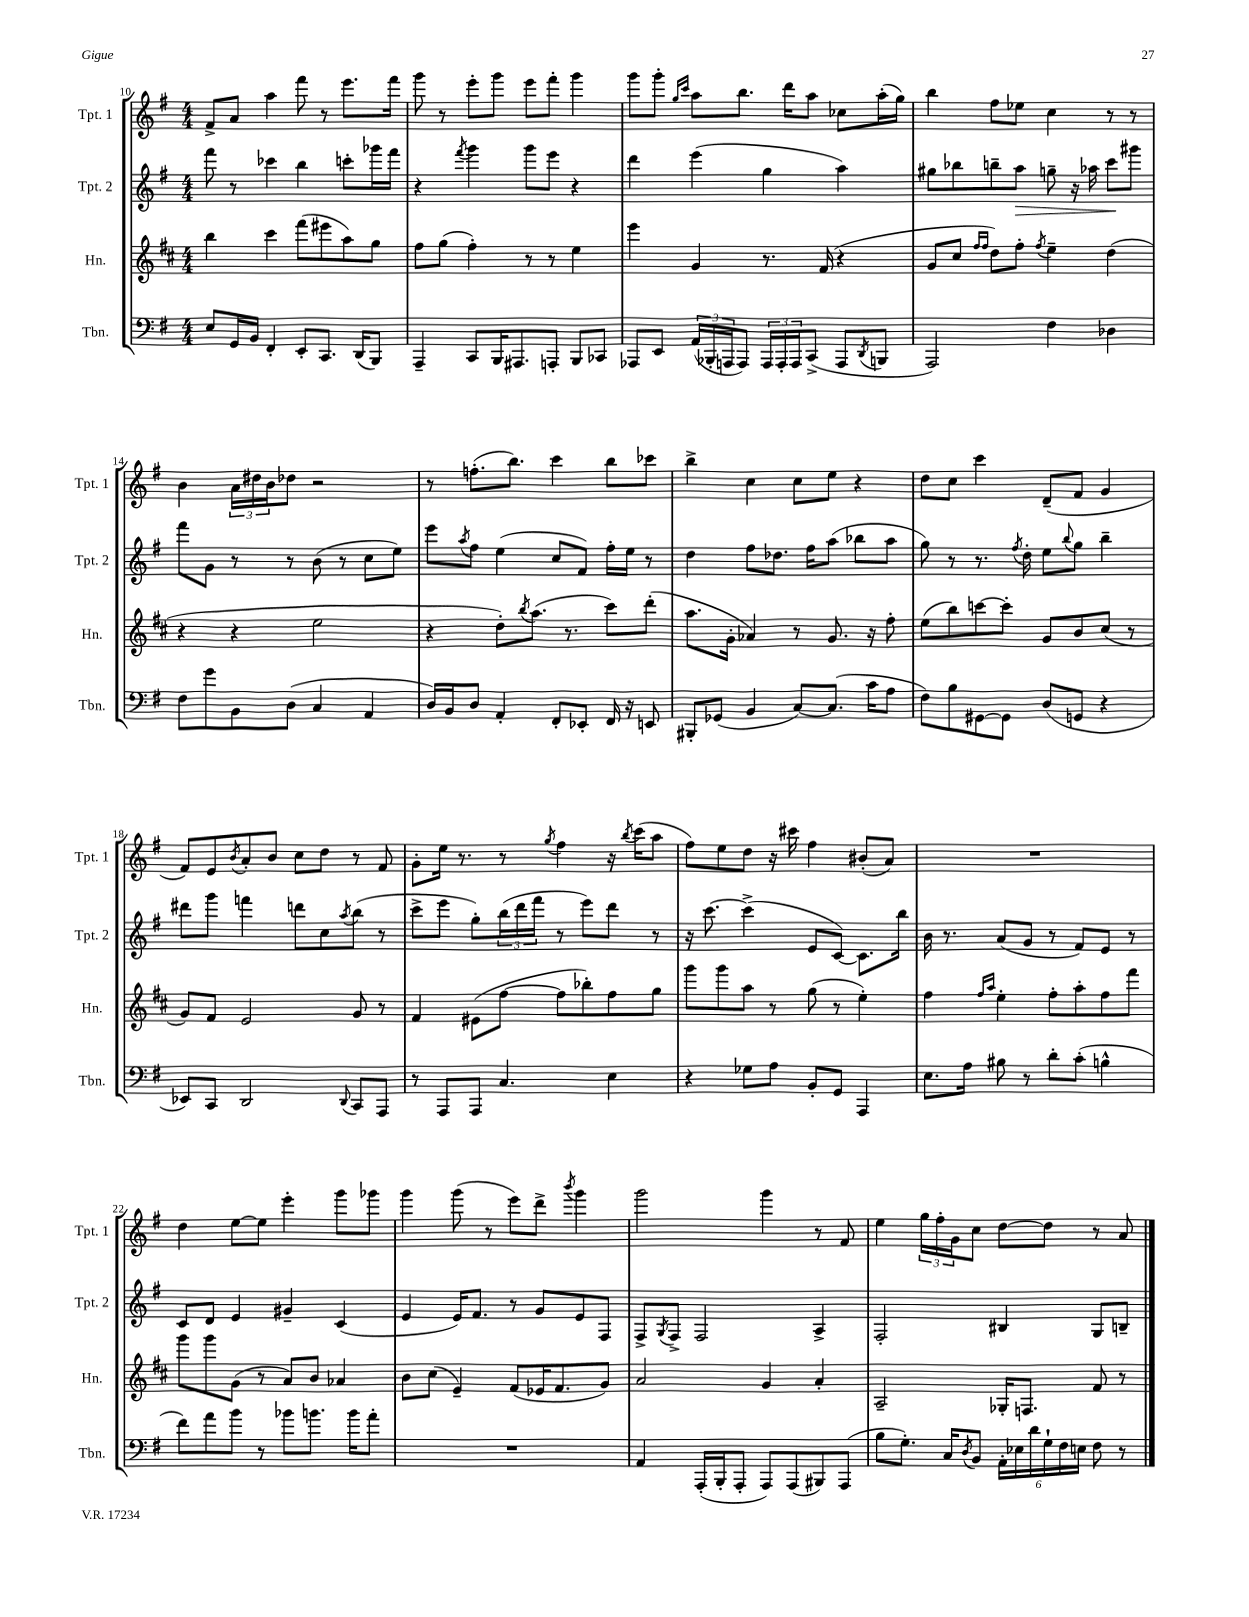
<<
\new StaffGroup <<
\new Staff = "s0" \with { instrumentName = "Tpt. 1" shortInstrumentName = "Tpt. 1" } {
    \clef treble \key g \major \numericTimeSignature \time 4/4
    fis'8-> a'8 a''4 fis'''8 r8 e'''8. fis'''16 |
    g'''8 r8 e'''8-. g'''8 e'''8 fis'''8-. g'''4 |
    g'''8 g'''8-. \grace { g''16 c'''16 } a''8 b''8. d'''16 a''8 ces''8 a''16-.( g''16) |
    b''4 fis''8 ees''8 c''4 r8 r8 |
    b'4 \tuplet 3/2 { a'16 dis''16 b'16 } des''8 r2 |
    r8 f''8.-.( b''8.) c'''4 b''8 ces'''8 |
    b''4-> c''4 c''8 e''8 r4 |
    d''8 c''8 c'''4 d'8--( fis'8 g'4 |
    fis'8) e'8 \acciaccatura { b'8 } a'8-. b'8 c''8 d''8 r8 fis'8 |
    g'8-. e''16 r8. r8 \acciaccatura { g''8 } fis''4 r16 \acciaccatura { b''8 } c'''16( a''8 |
    fis''8) e''8 d''8 r16 cis'''16 fis''4 bis'8-.( a'8) |
    R1 |
    d''4 e''8~ e''8 e'''4-. g'''8 ges'''8 |
    g'''4 g'''8( r8 e'''8) d'''8-> \acciaccatura { b'''8 } g'''4 |
    g'''2 g'''4 r8 fis'8 |
    e''4 \tuplet 3/2 { g''16 fis''16-. g'16 } c''8 d''8~ d''8 r8 a'8 \bar "|." |
}
\new Staff = "s1" \with { instrumentName = "Tpt. 2" shortInstrumentName = "Tpt. 2" } {
    \clef treble \key g \major \numericTimeSignature \time 4/4
    fis'''8 r8 ces'''4 b''4 c'''8-. ges'''16 fis'''16 |
    r4 \acciaccatura { fis'''8 } g'''4 g'''8 e'''8 r4 |
    d'''4 e'''4( g''4 a''4) |
    gis''8 bes''8 b''8-- a''8\> g''8-- r16 aes''16 c'''8\! gis'''8 |
    fis'''8 g'8 r8 r8 b'8( r8 c''8 e''8) |
    e'''8 \acciaccatura { a''8 } fis''8 e''4( c''8 fis'8) fis''16-. e''16 r8 |
    d''4 fis''8 des''8. fis''16 a''8( bes''8 a''8 |
    g''8) r8 r8. \acciaccatura { fis''8 } d''16-. e''8 \appoggiatura { b''8 } g''8 b''4-- |
    dis'''8 g'''8 f'''4 d'''8 c''8 \acciaccatura { a''8 } b''8( r8 |
    c'''8-> e'''8 g''8-.) \tuplet 3/2 { b''16( d'''16 fis'''16 } r8 e'''8) d'''8 r8 |
    r16 c'''8.~ c'''4->( e'8 c'8~) c'8. b''16 |
    b'16 r8. a'8( g'8 r8 fis'8) e'8 r8 |
    c'8 d'8 e'4 gis'4-- c'4( |
    e'4 e'16) fis'8. r8 g'8 e'8 fis8 |
    fis8-> \acciaccatura { g8 } fis8-> fis2 a4-> |
    fis2-. bis4 g8 b8-- \bar "|." |
}
\new Staff = "s2" \with { instrumentName = "Hn." shortInstrumentName = "Hn." } {
    \clef treble \key d \major \numericTimeSignature \time 4/4
    b''4 cis'''4 fis'''8( eis'''8 a''8) g''8 |
    fis''8 g''8( fis''4-.) r8 r8 e''4 |
    e'''4 g'4 r8. fis'16( r4 |
    g'8 cis''8 \grace { fis''16 fis''16 } d''8) fis''8-. \acciaccatura { fis''8 } e''4-- d''4( |
    r4 r4 e''2 |
    r4 d''8-.) \acciaccatura { b''8 } a''8.( r8. cis'''8) d'''8-.( |
    a''8. g'16-. aes'4) r8 g'8. r16 fis''8-. |
    e''8( b''8) c'''8~ c'''8-. g'8 b'8 cis''8( r8 |
    g'8) fis'8 e'2 g'8 r8 |
    fis'4 eis'8( fis''8~ fis''8 bes''8-.) fis''8 g''8 |
    g'''8 g'''8 a''8 r8 g''8( r8 e''4-.) |
    fis''4 \grace { fis''16 a''16 } e''4-. fis''8-. a''8-. fis''8 fis'''8 |
    g'''8 g'''8 g'8( r8 a'8) b'8 aes'4 |
    b'8 cis''8( e'4--) fis'8( ees'16 fis'8. g'8) |
    a'2 g'4 a'4-. |
    a2-- ges16-. f8. fis'8 r8 \bar "|." |
}
\new Staff = "s3" \with { instrumentName = "Tbn." shortInstrumentName = "Tbn." } {
    \clef bass \key g \major \numericTimeSignature \time 4/4
    e8 g,16 b,16 fis,4-. e,8-. c,8. d,16( b,,8) |
    a,,4-- c,8 b,,16 ais,,8. a,,8-. b,,8 ces,8 |
    aes,,8 e,8 \tuplet 3/2 { a,16( bes,,16-. a,,16 } a,,8) \tuplet 3/2 { a,,16 a,,16-. a,,16 } c,8->( a,,8 \acciaccatura { d,8 } b,,8 |
    a,,2) fis4 des4 |
    fis8 g'8 b,8 d8( c4 a,4 |
    d16) b,16 d8 a,4-. fis,8-. ees,8-. fis,16 r16 e,8 |
    bis,,8-. ges,8( b,4 c8~) c8.( c'16 a8 |
    fis8) b8 gis,8~ gis,8 d8( g,8 r4 |
    ees,8) c,8 d,2 \appoggiatura { d,8 } c,8 a,,8 |
    r8 a,,8 a,,8 c4. e4 |
    r4 ges8 a8 b,8-. g,8 a,,4 |
    e8. a16 bis8 r8 d'8-. c'8-.( b4-^ |
    fis'8) a'8 b'8 r8 bes'8 b'8. b'16 a'8-. |
    R1 |
    a,4 a,,16-.( b,,16-. a,,8-. a,,8) a,,8( bis,,8) a,,8( |
    b8 g8.-.) c16 \acciaccatura { d8 } b,8 \tuplet 6/4 { a,16-. ees16 d'16 g16-! fis16 e16 } fis8 r8 \bar "|." |
}
>>
>>
\layout { \context { \Score currentBarNumber = #10 } }
